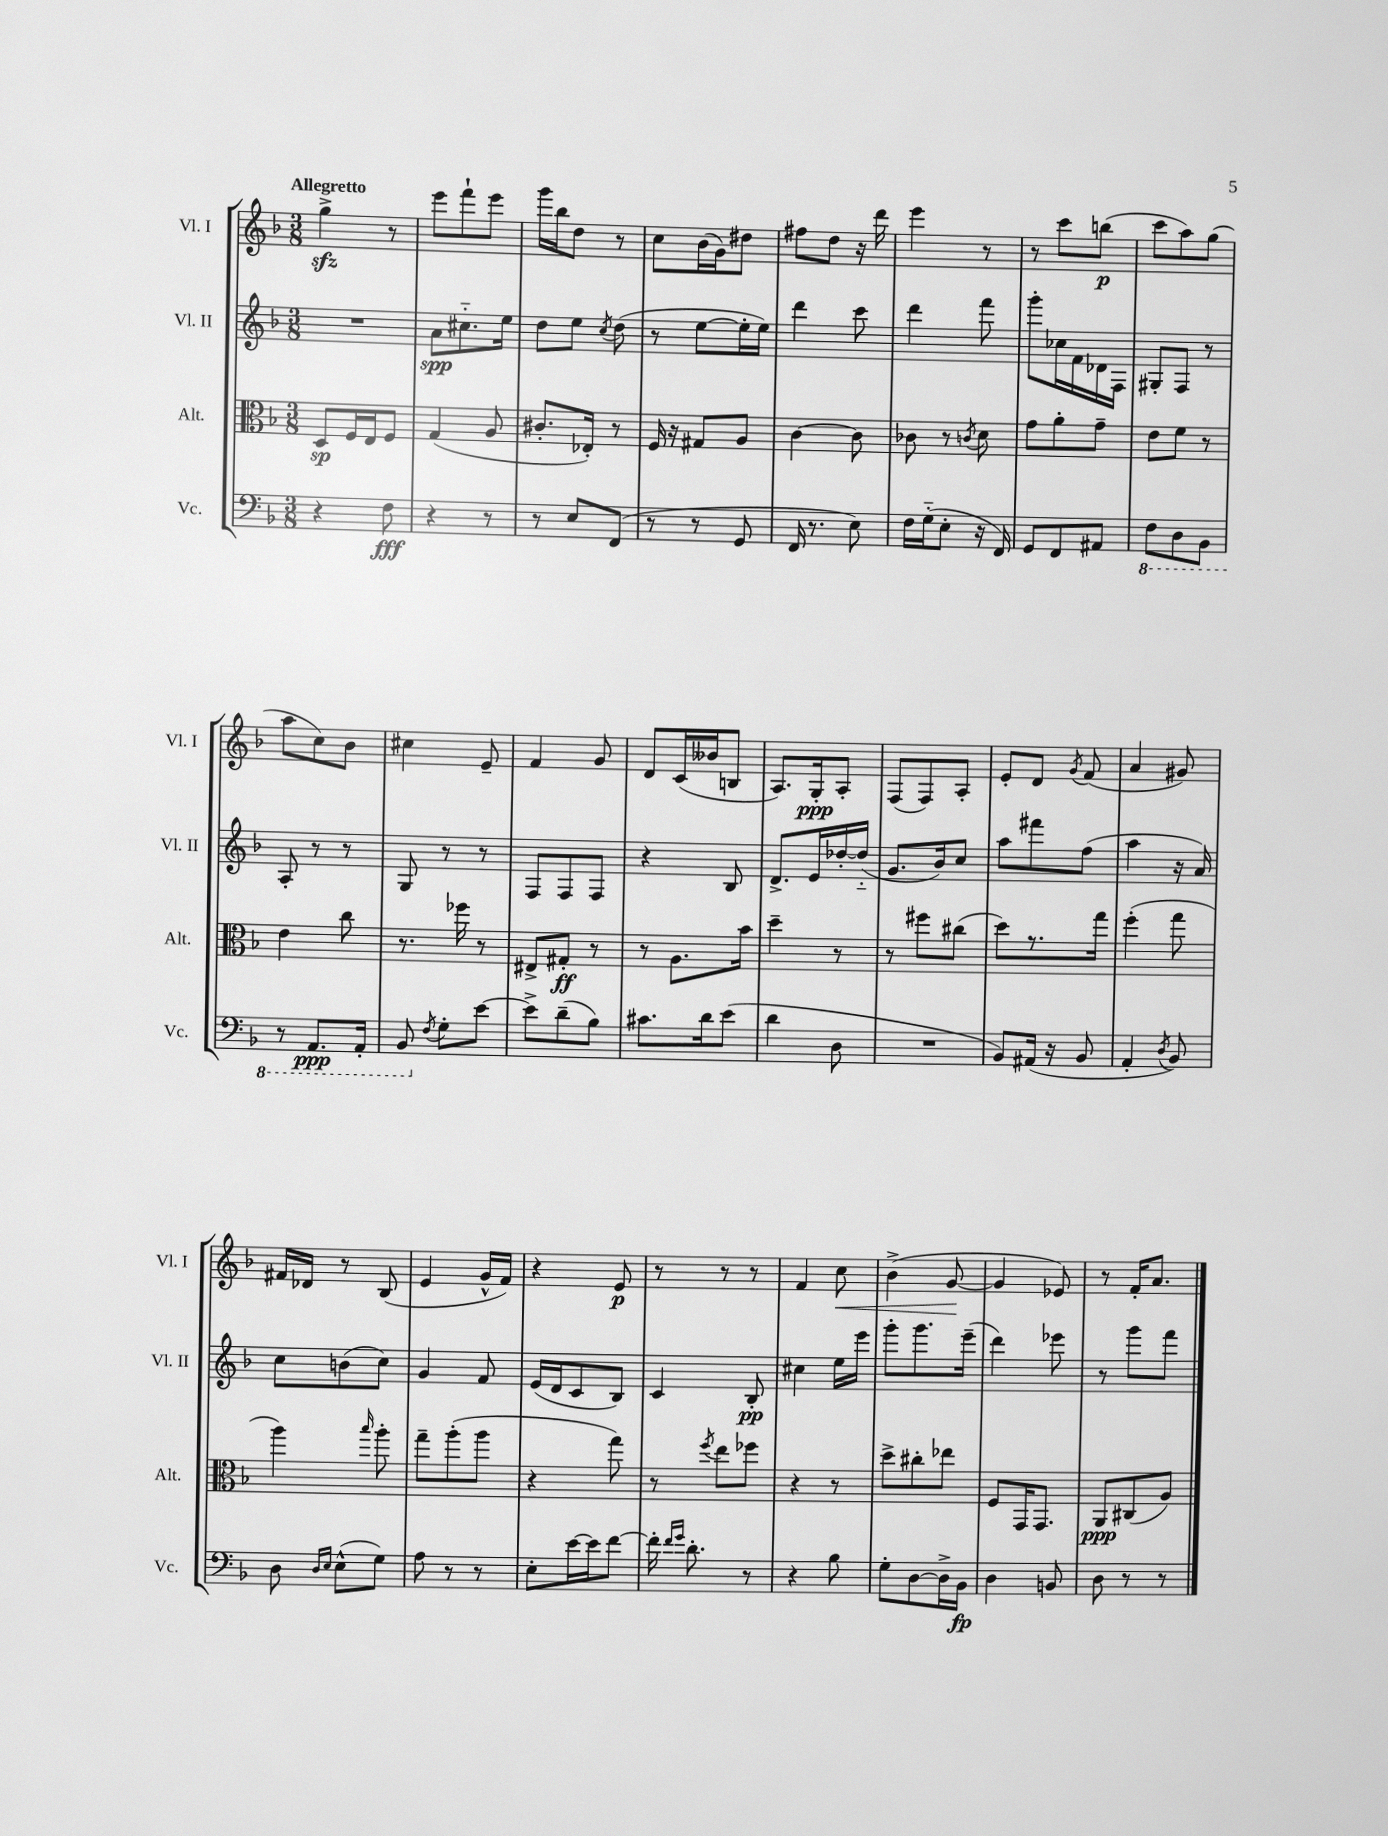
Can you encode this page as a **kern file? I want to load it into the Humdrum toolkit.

**kern	**kern	**kern	**kern
*staff4	*staff3	*staff2	*staff1
*clefF4	*clefC3	*clefG2	*clefG2
*k[b-]	*k[b-]	*k[b-]	*k[b-]
*M3/8	*M3/8	*M3/8	*M3/8
4r	8D/L	4.r	4gg^\
.	16F/L	.	.
.	16E/J	.	.
8F\	8F/J	.	8r
=	=	=	=
4r	(4G/	8a\L	8eee\L
.	.	8.cc#'~\	8fff`\
8r	8A/	.	8eee\J
.	.	16ee\Jk	.
=	=	=	=
8r	8.c#'/L	8dd\L	16ggg\LL
.	.	.	16bb-\J
8E/L	.	8ee\J	8dd\J
.	16E-'/Jk)	.	.
.	.	8qcc/	.
(8FF/J	8r	(8dd\	8r
=	=	=	=
8r	16F/	8r	8cc\L
.	16r	.	.
8r	8G#/L	[8ee\L	(16b-\L
.	.	.	16g\J)
8GG/	8A/J	16ee'\]L	8dd#\J
.	.	16ee\JJ)	.
=	=	=	=
16FF/	[4c\	4ddd\	8ff#\L
8.r	.	.	.
.	.	.	8dd\J
8E\)	8c\]	8ccc\	16r
.	.	.	16ddd\
=	=	=	=
16F\LL	8c-\	4ddd\	4eee\
(16G'~\J	.	.	.
8E'\J	8r	.	.
.	8qc/	.	.
16r	8d\	8fff\	8r
16FF/)	.	.	.
=	=	=	=
8GG/L	8g\L	8ggg'\L	8r
8FF/	8a'\	16cc-\L	8ccc\L
.	.	16f\	.
8AA#/J	8g~\J	16d-\	(8bb\J
.	.	16F\JJ	.
=	=	=	=
8FF\L	8e\L	8G#'/L	8ccc\L
8DD\	8f\J	8F/J	8aa\)
8BBB-\J	8r	8r	(8gg\J
=	=	=	=
8r	4e\	8A'/	8aa\L
8.AAA/L	.	8r	8cc\)
.	8cc\	8r	8b-\J
16AAA'/Jk	.	.	.
=	=	=	=
8BBB-/	8.r	8G/	4cc#\
8qF/	.	.	.
8G'\L	.	8r	.
.	16ff-\	.	.
[8e\J	8r	8r	8e~/
=	=	=	=
8e^\]L	8E#^/L	8F/L	4f/
(8d~\	8G#'/J	8F/	.
8B-\J)	8r	8F/J	8g/
=	=	=	=
8.c#\L	8r	4r	8d/L
.	8.A\L	.	(16c/L
16d\k	.	.	16b--/J
(8e\J	.	8B-/	8B/J
.	16b-\Jk	.	.
=	=	=	=
4d\	4dd~\	8.d^/L	8.A/L)
.	.	16e/L	16G'/k
8D\	8r	[16dd-'/	8A'/J
.	.	(16dd-'~/]JJ	.
=	=	=	=
4.r	8r	8.g/L	(8F/L
.	8ff#\L	.	8F/)
.	.	16b-/k)	.
.	(8cc#\J	8cc/J	8A'/J
=	=	=	=
8BB-/L)	8dd\L)	8aa\L	8e'/L
(16AA#/Jk	8.r	8fff#\	8d/J
16r	.	.	.
.	.	.	8qg/
8BB-/	.	(8ff\J	(8f/
.	16gg\Jk	.	.
=	=	=	=
4AA'/	(4ff'\	4aa\	4a/
8qD/	.	.	.
8BB-/)	8gg\	16r	8g#/)
.	.	16a/)	.
=	=	=	=
8D\	4aa\)	8cc\L	16f#/LL
.	.	.	16d-/JJ
16qqD/LL	.	.	.
16qqE/JJ	.	.	.
(8E^^\L	.	(8b\	8r
.	16qqbb-/	.	.
8G\J)	8aa'\	8cc\J)	(8B-/
=	=	=	=
8A\	8gg~\L	4g/	4e/
8r	(8aa'\	.	.
8r	8aa\J	8f/	16g^^/LL
.	.	.	16f/JJ)
=	=	=	=
8E'\L	4r	(16e/LL	4r
.	.	16d/J	.
[16e\L	.	8c/	.
16e\]J	.	.	.
[8f\J	8gg\)	8B-/J)	8e/
=	=	=	=
16f'\]	8r	4c/	8r
16qqf/LL	.	.	.
16qqg/JJ	.	.	.
8.d'\	.	.	.
.	8qff/	.	.
.	8ee\L	.	8r
8r	8ff-\J	8B-'/	8r
=	=	=	=
4r	4r	4cc#\	4f/
8B-\	8r	16ee\LL	8cc\
.	.	16eee\JJ	.
=	=	=	=
8G'\L	8dd^\L	8ggg'\L	(4b-^\
[8D\	8cc#'\	8.ggg\	.
16D^\]L	8ee-\J	.	[8g/
16BB-\JJ	.	(16eee~\Jk	.
=	=	=	=
4D\	8F/L	4ddd\)	4g/]
.	16GG/K	.	.
.	8.GG/J	.	.
8BB/	.	8eee-\	8e-/)
=	=	=	=
8D\	8AA/L	8r	8r
8r	(8C#/	8ggg\L	16f'/LK
.	.	.	8.a/J
8r	8A/J)	8fff\J	.
==	==	==	==
*-	*-	*-	*-
